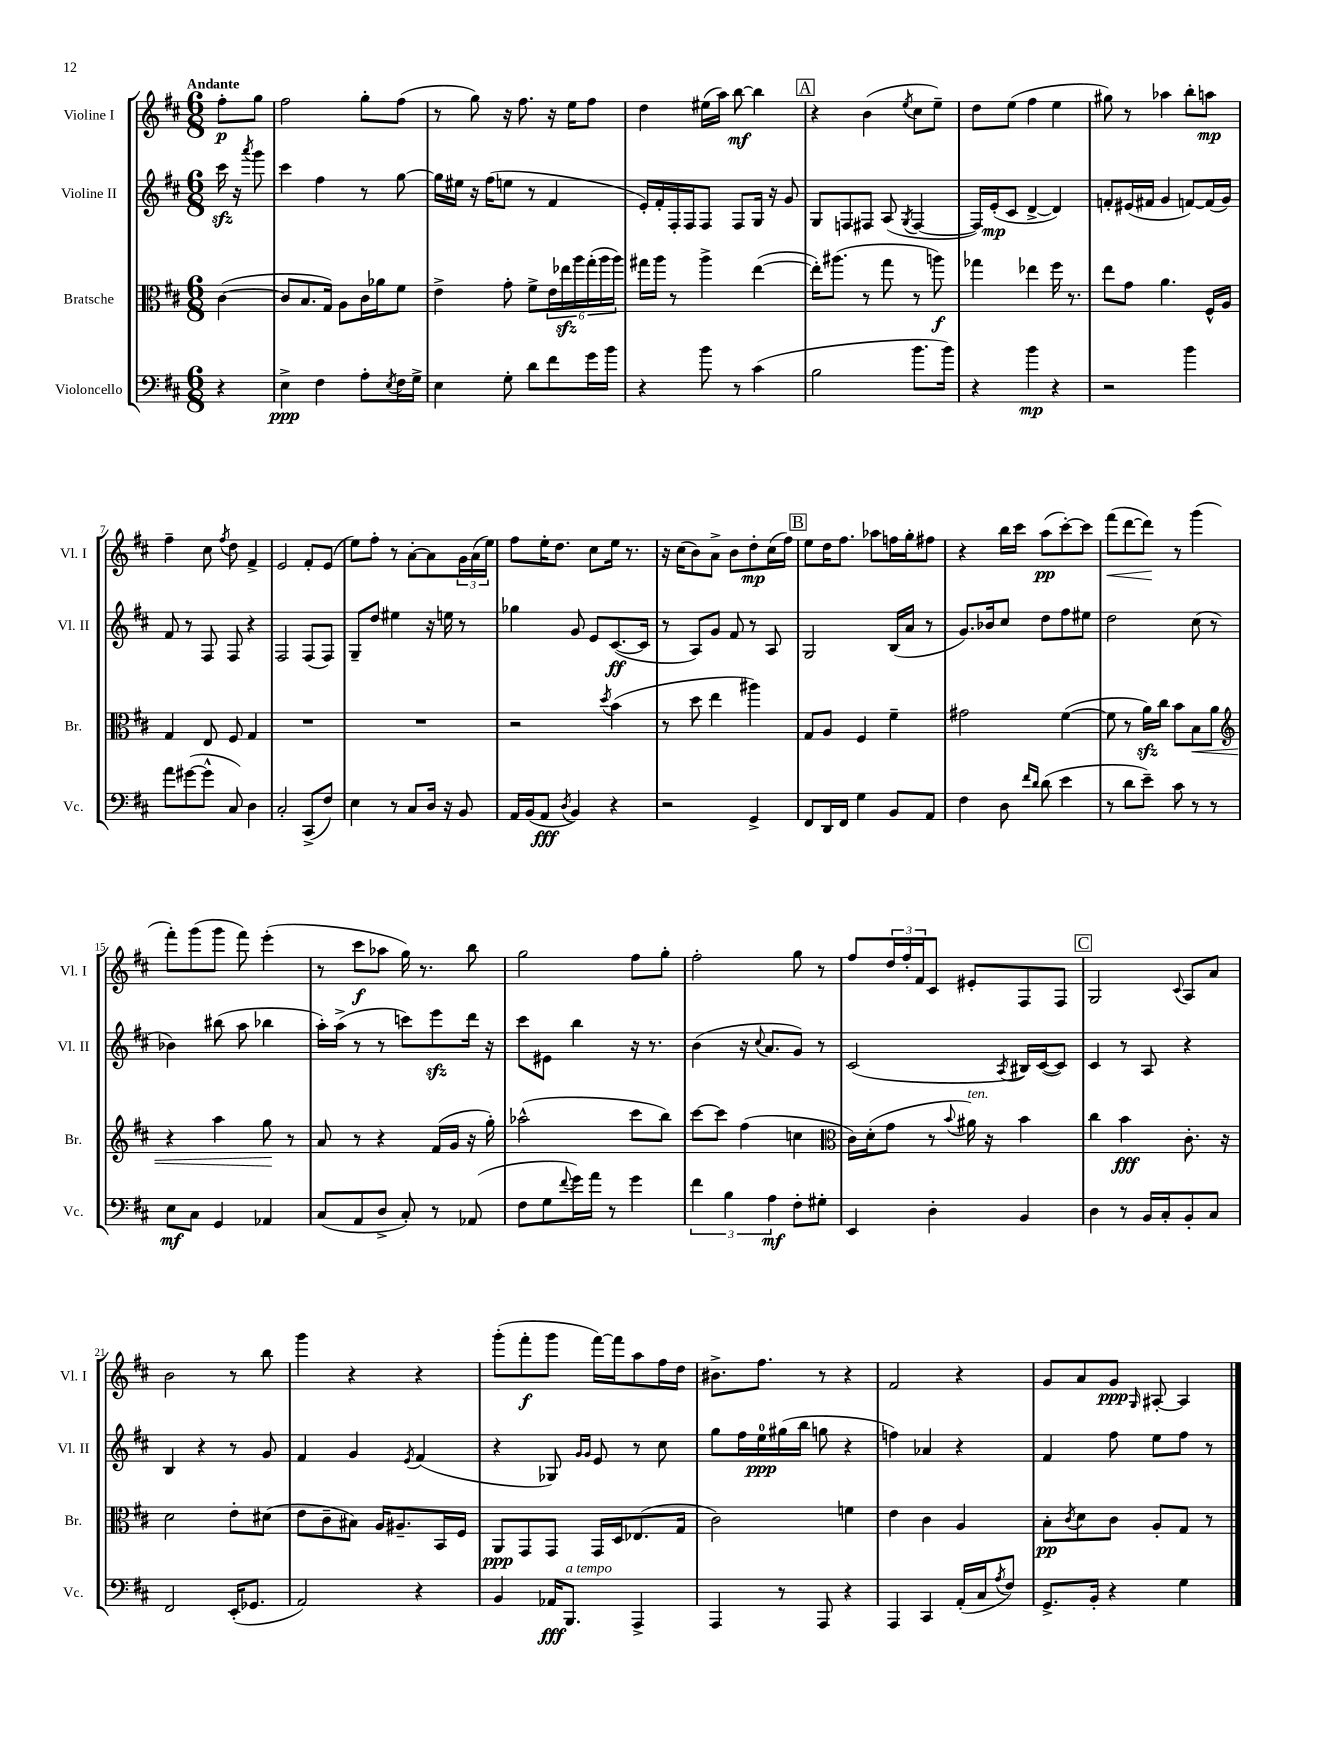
<<
\new StaffGroup <<
\new Staff = "s0" \with { instrumentName = "Violine I" shortInstrumentName = "Vl. I" } {
    \clef treble \key d \major \numericTimeSignature \time 6/8 \partial 4 \tempo "Andante"
    fis''8-.\p g''8 |
    fis''2 g''8-. fis''8( |
    r8 g''8) r16 fis''8. r16 e''16 fis''8 |
    d''4 eis''16( a''16) b''8~\mf b''4 |
    \mark \markup { \box "A" } r4 b'4( \acciaccatura { e''8 } cis''8 e''8--) |
    d''8 e''8( fis''4 e''4 |
    gis''8) r8 aes''4 b''8-. a''8\mp |
    fis''4-- cis''8 \acciaccatura { fis''8 } d''8 fis'4-> |
    e'2 fis'8-. e'8( |
    e''8) fis''8-. r8 a'8~-. a'8 \tuplet 3/2 { g'16 a'16( e''16) } |
    fis''8 e''16-. d''8. cis''8 e''16 r8. |
    r16 cis''16( b'8) a'8-> b'8 d''8-.\mp cis''16( fis''16) |
    \mark \markup { \box "B" } e''8 d''16 fis''8. aes''8 f''16 g''16-. fis''8 |
    r4 b''16 cis'''16 a''8\pp( cis'''8~-.) cis'''8 |
    fis'''8\<( d'''8~ d'''8\!) r8 g'''4( |
    fis'''8-.) g'''8( g'''8 fis'''8) e'''4-.( |
    r8 cis'''8\f aes''8 g''16) r8. b''8 |
    g''2 fis''8 g''8-. |
    fis''2-. g''8 r8 |
    fis''8 \tuplet 3/2 { d''16 fis''16-. fis'16 } cis'8 eis'8-. fis8 fis8 |
    \mark \markup { \box "C" } g2 \appoggiatura { cis'8 } a8 a'8 |
    b'2 r8 b''8 |
    g'''4 r4 r4 |
    g'''8-.( fis'''8-.\f g'''8 fis'''16~) fis'''16 a''8 fis''16 d''16 |
    bis'8.-> fis''8. r8 r4 |
    fis'2 r4 |
    g'8 a'8 g'8\ppp \grace { g16 } ais8~-. ais4 \bar "|." |
}
\new Staff = "s1" \with { instrumentName = "Violine II" shortInstrumentName = "Vl. II" } {
    \clef treble \key d \major \numericTimeSignature \time 6/8 \partial 4
    cis'''16\sfz r16 \acciaccatura { a'''8 } g'''8 |
    cis'''4 fis''4 r8 g''8~ |
    g''16 eis''16 r16 fis''16( e''8 r8 fis'4 |
    e'16-.) fis'16-. fis16-. fis16 fis8 fis8 g16 r16 g'8 |
    \mark \markup { \box "A" } g8 f8 fis8 a8( \acciaccatura { g8 } fis4~ |
    fis16) e'16-.\mp( cis'8 d'4~-> d'4) |
    f'8-. eis'16( fis'16 g'4 f'8~) f'16( g'16) |
    fis'8 r8 fis8 fis8 r4 |
    fis2 fis8( fis8) |
    g8-- d''8 eis''4 r16 e''16 r8 |
    ges''4 g'8 e'8 cis'8.~\ff( cis'16 |
    r8 a8) g'8 fis'8 r8 a8 |
    \mark \markup { \box "B" } g2 b16( a'16 r8 |
    g'8.) bes'16 cis''8 d''8 fis''8 eis''8 |
    d''2 cis''8( r8 |
    bes'4) bis''8( a''8 bes''4 |
    a''16-.) a''16->( r8 r8 c'''8) e'''8\sfz d'''16 r16 |
    cis'''8 eis'8 b''4 r16 r8. |
    b'4( r16 \appoggiatura { cis''8 } a'8. g'8) r8 |
    cis'2( \acciaccatura { a8 } bis16) cis'16~( cis'8) |
    \mark \markup { \box "C" } cis'4 r8 a8 r4 |
    b4 r4 r8 g'8 |
    fis'4 g'4 \acciaccatura { e'8 } fis'4( |
    r4 ges8) \grace { g'16 g'16 } e'8 r8 cis''8 |
    g''8 fis''16 e''16-0\ppp gis''16( b''16 g''8 r4 |
    f''4) aes'4 r4 |
    fis'4 fis''8 e''8 fis''8 r8 \bar "|." |
}
\new Staff = "s2" \with { instrumentName = "Bratsche" shortInstrumentName = "Br." } {
    \clef alto \key d \major \numericTimeSignature \time 6/8 \partial 4
    cis'4~( |
    cis'8 b8. g16) a8 cis'16 aes'16 fis'8 |
    e'4-> g'8-. fis'8-> \tuplet 6/4 { e'16 ees''16\sfz a''16 g''16-.( a''16 a''16) } |
    gis''16 a''16 r8 a''4-> e''4~( |
    \mark \markup { \box "A" } e''16-.) ais''8.( r8 g''8 r8 a''8\f) |
    ges''4 ees''4 fis''16 r8. |
    e''8 g'8 a'4. fis16-^ a16 |
    g4 e8 fis8 g4 |
    R2. |
    R2. |
    r2 \acciaccatura { d''8 } b'4( |
    r8 d''8 e''4 ais''4) |
    \mark \markup { \box "B" } g8 a8 fis4 fis'4-- |
    gis'2 fis'4~( |
    fis'8 r8 a'16\sfz) cis''16 b'8 b8\< a'8 |
    \clef treble r4 a''4 g''8\! r8 |
    a'8 r8 r4 fis'16( g'16 r16 g''16-.) |
    aes''2-^( cis'''8 b''8) |
    cis'''8~ cis'''8 fis''4( c''4 |
    \clef alto cis'16) d'16-.( g'8 r8 \appoggiatura { b'8 } ais'16^\markup { \italic "ten." }) r16 b'4 |
    \mark \markup { \box "C" } cis''4 b'4\fff cis'8.-. r16 |
    d'2 e'8-. dis'8( |
    e'8 cis'8-- bis8) a16 ais8.-- b,16 fis16 |
    a,8\ppp g,8 g,8 g,16 d16 ees8.( g16 |
    cis'2) f'4 |
    e'4 cis'4 a4 |
    b8-.\pp \acciaccatura { cis'8 } d'8 cis'8 a8-. g8 r8 \bar "|." |
}
\new Staff = "s3" \with { instrumentName = "Violoncello" shortInstrumentName = "Vc." } {
    \clef bass \key d \major \numericTimeSignature \time 6/8 \partial 4
    r4 |
    e4->\ppp fis4 a8-. \acciaccatura { e8 } fis16 g16-> |
    e4 g8-. d'8 fis'8 g'16 b'16 |
    r4 b'8 r8 cis'4( |
    \mark \markup { \box "A" } b2 b'8. b'16) |
    r4 b'4\mp r4 |
    r2 b'4 |
    a'8 gis'8~( gis'8-^ cis8) d4 |
    cis2-. cis,8->( fis8) |
    e4 r8 cis8 d16 r16 b,8 |
    a,16 b,16( a,8\fff \acciaccatura { d8 } b,4) r4 |
    r2 g,4-> |
    \mark \markup { \box "B" } fis,8 d,16 fis,16 g4 b,8 a,8 |
    fis4 d8 \grace { fis'16 d'16 } d'8( e'4 |
    r8 d'8 e'8--) cis'8 r8 r8 |
    e8\mf cis8 g,4 aes,4 |
    cis8( a,8 d8-> cis8-.) r8 aes,8( |
    fis8 g8 \appoggiatura { fis'8 } g'16) a'16 r8 g'4 |
    \tuplet 3/2 { fis'4 b4 a4\mf } fis8-. gis8-. |
    e,4 d4-. b,4 |
    \mark \markup { \box "C" } d4 r8 b,16 cis16-. b,8-. cis8 |
    fis,2 e,16-.( ges,8. |
    a,2) r4 |
    b,4 aes,16\fff b,,8.^\markup { \italic "a tempo" } a,,4-> |
    a,,4 r8 a,,8 r4 |
    a,,4 cis,4 a,16-.( cis16 \acciaccatura { a8 } fis8) |
    g,8.-> b,16-. r4 g4 \bar "|." |
}
>>
>>
